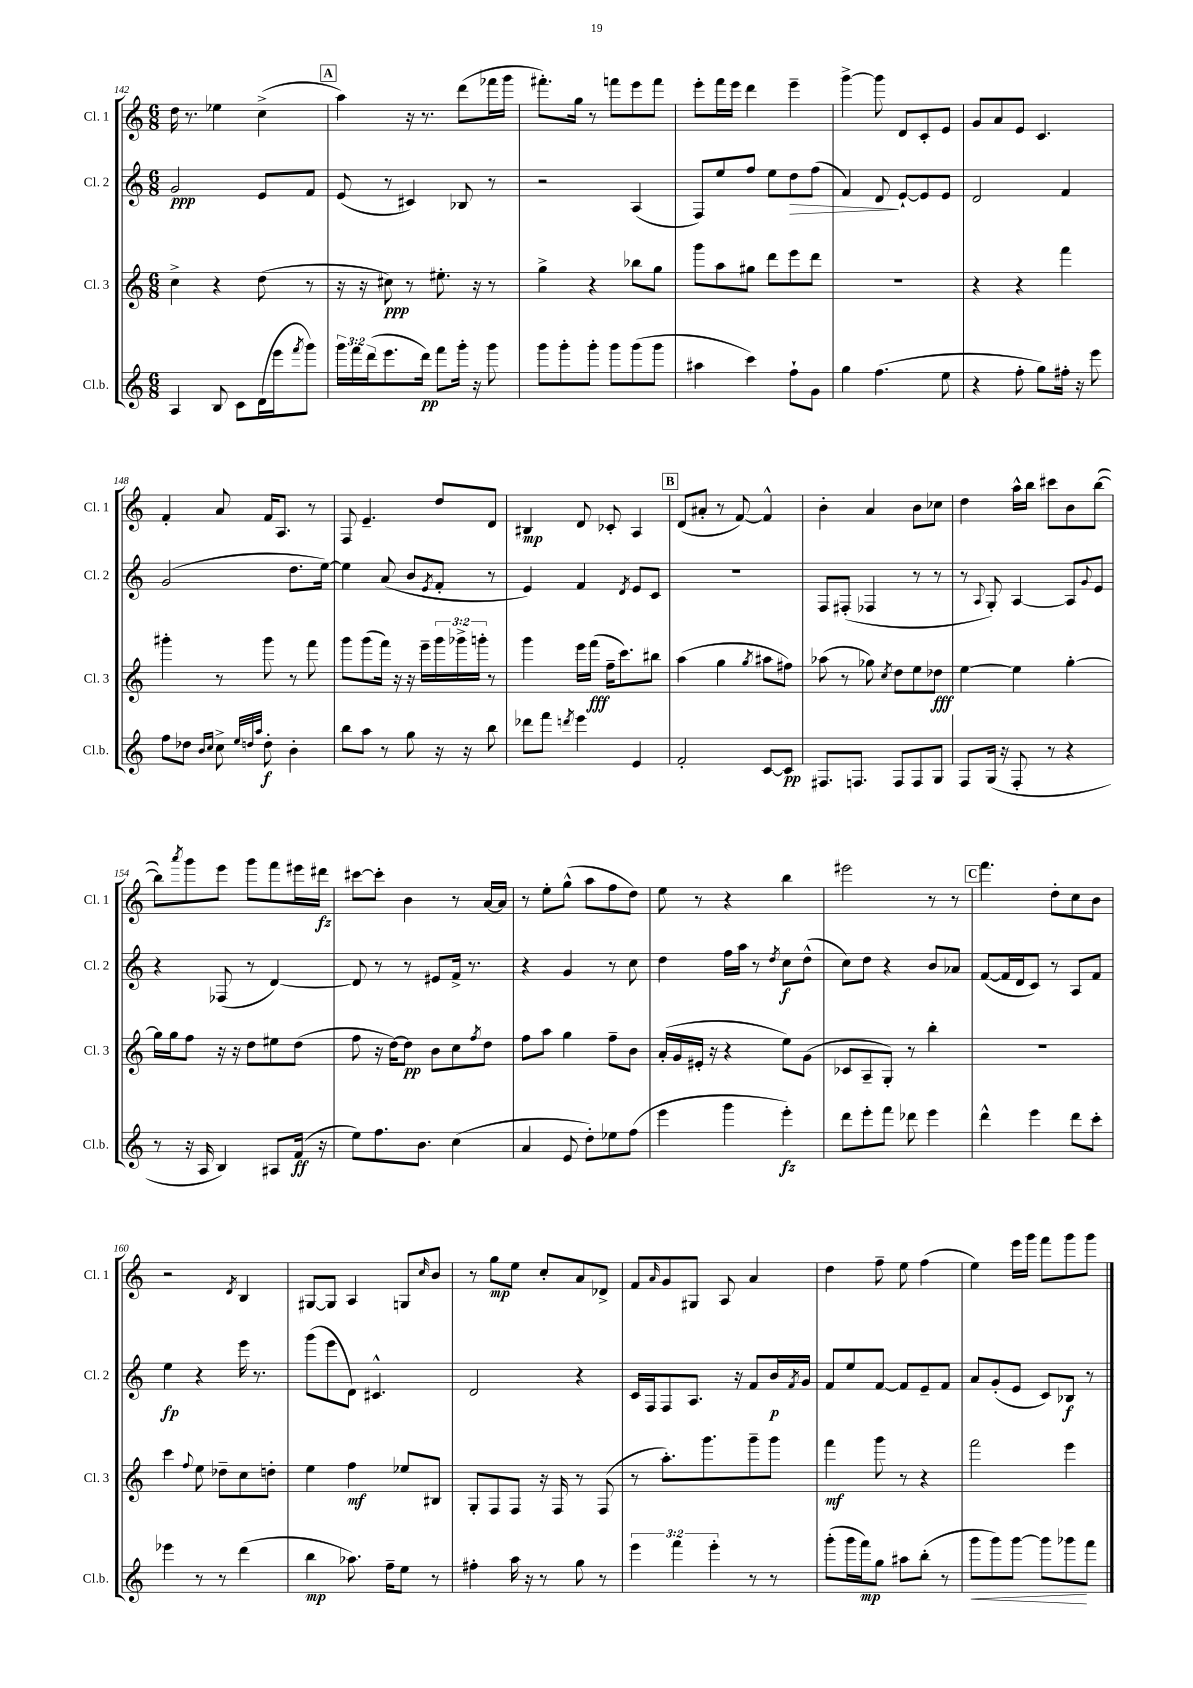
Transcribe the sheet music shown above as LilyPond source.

<<
\new StaffGroup <<
\new Staff = "s0" \with { instrumentName = "Cl. 1" shortInstrumentName = "Cl. 1" } {
    \clef treble \key c \major \numericTimeSignature \time 6/8
    d''16 r8. ees''4 c''4->( |
    \mark \markup { \box "A" } a''4) r16 r8. d'''8( fes'''16 g'''16 |
    fis'''8.-.) g''16 r8 f'''8 e'''8 f'''8 |
    e'''8-. f'''16 e'''16 d'''4 e'''4-- |
    g'''4~-> g'''8 d'8 c'8-. e'8 |
    g'8 a'8 e'8 c'4. |
    f'4-. a'8 f'16 a8. r8 |
    f8 e'4.-- d''8 d'8 |
    bis4\mp d'8 ces'8-. a4 |
    \mark \markup { \box "B" } d'8( ais'8-. r8 f'8~) f'4-^ |
    b'4-. a'4 b'8 ces''8 |
    d''4 a''16-^ b''16 cis'''8 b'8 b''8~( |
    b''8) \acciaccatura { a'''8 } g'''8 e'''8 g'''8 f'''8 eis'''16 dis'''16\fz |
    cis'''8~ cis'''8-. b'4 r8 a'16~ a'16 |
    r8 e''8-. g''8-^( a''8 f''8 d''8) |
    e''8 r8 r4 b''4 |
    eis'''2 r8 r8 |
    \mark \markup { \box "C" } f'''4. d''8-. c''8 b'8 |
    r2 \acciaccatura { d'8 } b4 |
    gis8~ gis8 a4 g8 \grace { c''16 } b'8 |
    r8 g''8\mp e''8 c''8-. a'8 des'8-> |
    f'8 \grace { a'16 } g'8 gis8 a8 a'4 |
    d''4 f''8-- e''8 f''4( |
    e''4) e'''16 g'''16 f'''8 g'''8 g'''8 \bar "|." |
}
\new Staff = "s1" \with { instrumentName = "Cl. 2" shortInstrumentName = "Cl. 2" } {
    \clef treble \key c \major \numericTimeSignature \time 6/8
    g'2\ppp e'8 f'8 |
    \mark \markup { \box "A" } e'8( r8 cis'4) bes8 r8 |
    r2 a4( |
    f8) e''8 f''8 e''8 d''8\> f''8( |
    f'4) d'8\! e'8~-! e'8 e'8 |
    d'2 f'4 |
    g'2( d''8. e''16~) |
    e''4 a'8( b'8 \acciaccatura { e'8 } f'8-. r8 |
    e'4) f'4 \acciaccatura { d'8 } e'8 c'8 |
    \mark \markup { \box "B" } R2. |
    f8 fis8-.( fes4 r8 r8 |
    r8 \appoggiatura { a8 } g8-.) a4~ a8 \appoggiatura { g'8 } e'8 |
    r4 fes8( r8 d'4~) |
    d'8 r8 r8 eis'8 f'16-> r8. |
    r4 g'4 r8 c''8 |
    d''4 f''16 a''16 r8 \acciaccatura { d''8 } c''8\f d''8-^( |
    c''8) d''8 r4 b'8 aes'8 |
    \mark \markup { \box "C" } f'8~( f'16 d'16 c'8) r8 a8 f'8 |
    e''4\fp r4 e'''16 r8. |
    g'''8( e'''8 d'8) cis'4.-^ |
    d'2 r4 |
    c'16 f16 f8 a8. r16 f'8 b'16\p \acciaccatura { f'8 } g'16 |
    f'8 e''8 f'8~ f'8 e'8-- f'8 |
    a'8 g'8-.( e'8 c'8) bes8\f r8 \bar "|." |
}
\new Staff = "s2" \with { instrumentName = "Cl. 3" shortInstrumentName = "Cl. 3" } {
    \clef treble \key c \major \numericTimeSignature \time 6/8 \override Staff.TupletNumber.text = #tuplet-number::calc-fraction-text
    c''4-> r4 d''8( r8 |
    \mark \markup { \box "A" } r16 r16 cis''8\ppp) r8 eis''8.-. r16 r8 |
    g''4-> r4 bes''8 g''8 |
    g'''8 a''8 gis''8 d'''8 e'''8 d'''8 |
    R2. |
    r4 r4 f'''4 |
    gis'''4-. r8 gis'''8 r8 f'''8 |
    g'''8 g'''8( f'''16) r16 r16 e'''16-- \tuplet 3/2 { g'''16 ges'''16-> g'''16-. } r8 |
    g'''4 e'''16 f'''16\fff( f''16-- c'''8.) bis''8 |
    \mark \markup { \box "B" } a''4( g''4 \acciaccatura { g''8 } ais''8 fis''8) |
    aes''8( r8 ges''8) \acciaccatura { c''8 } d''8 e''8 des''8\fff |
    e''4~ e''4 g''4~-. |
    g''16 g''16 f''8 r16 r16 d''8 eis''8 d''8( |
    f''8 r16 d''16~) d''8\pp b'8 c''8 \acciaccatura { f''8 } d''8 |
    f''8 a''8 g''4 f''8-- b'8 |
    a'16-.( g'16 eis'16-. r16 r4 e''8) g'8( |
    ces'8 a8-- g8-.) r8 b''4-. |
    \mark \markup { \box "C" } R2. |
    c'''4 \appoggiatura { f''8 } e''8 des''8-- c''8 d''8-. |
    e''4 f''4\mf ees''8 bis8 |
    g8-. f8 f8 r16 f16 r8 f8( |
    r8 a''8.-.) g'''8. g'''8-- g'''8 |
    f'''4\mf g'''8 r8 r4 |
    f'''2 e'''4 \bar "|." |
}
\new Staff = "s3" \with { instrumentName = "Cl.b." shortInstrumentName = "Cl.b." } {
    \clef treble \key c \major \numericTimeSignature \time 6/8 \override Staff.TupletNumber.text = #tuplet-number::calc-fraction-text
    a4 b8 c'8 d'16( e'''16 \acciaccatura { f'''8 } g'''8) |
    \mark \markup { \box "A" } \tuplet 3/2 { g'''16 f'''16 d'''16( } e'''8. d'''16\pp) f'''8 g'''16-. r16 g'''8 |
    g'''8 g'''8-. g'''8-. g'''8 g'''8( g'''8 |
    ais''4 c'''4) f''8-! g'8 |
    g''4 f''4.( e''8 |
    r4 f''8-. g''8) fis''16-. r16 e'''8 |
    f''8 des''8 \grace { b'16 c''16 } c''8-> \grace { e''32 d''32 a''32 } d''8-.\f b'4-. |
    b''8 a''8 r8 g''8 r16 r16 b''8 |
    des'''8 f'''8 \acciaccatura { d'''8 } e'''4 e'4 |
    \mark \markup { \box "B" } f'2-. c'8~ c'8\pp |
    fis8. f8. f8 f8 g8 |
    f8 g16( r16 f8-. r8 r4 |
    r8 r16 a16 b4) ais8 f'16\ff( r16 |
    e''8) f''8. b'8. c''4( |
    a'4 e'8 d''8-.) ees''8 f''8( |
    e'''4 g'''4 e'''4-.\fz) |
    d'''8 e'''8-. f'''8 des'''8 e'''4 |
    \mark \markup { \box "C" } d'''4-^ e'''4 d'''8 c'''8-. |
    ees'''4 r8 r8 d'''4( |
    b''4\mp aes''8.) f''16-- e''8 r8 |
    fis''4-. a''16 r16 r8 g''8 r8 |
    \tuplet 3/2 { e'''4 f'''4 e'''4-. } r8 r8 |
    g'''8-.( g'''16 f'''16\mp) g''8 ais''8 b''8-.( r8 |
    g'''8\< g'''8) g'''8~ g'''8 ges'''8\! f'''8 \bar "|." |
}
>>
>>
\layout { \context { \Score currentBarNumber = #142 } }
